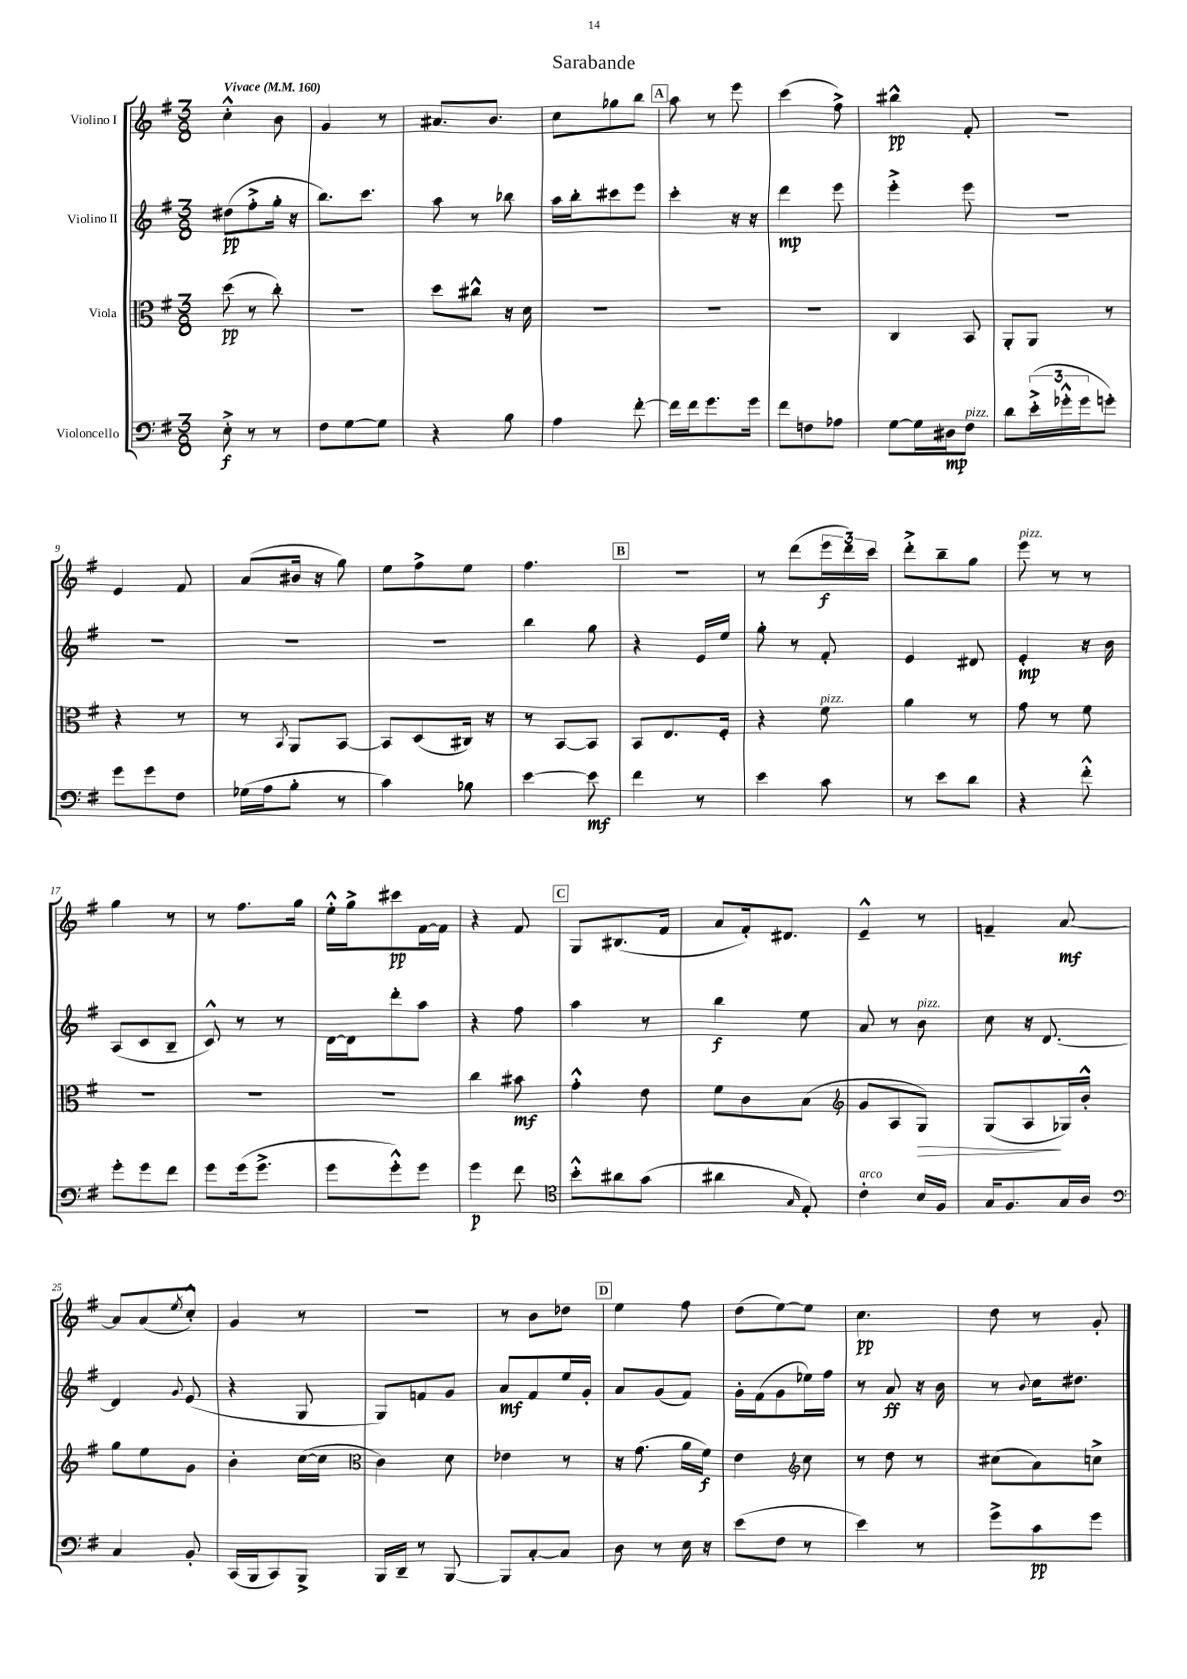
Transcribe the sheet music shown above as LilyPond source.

\header { title = "Sarabande" }
<<
\new StaffGroup <<
\new Staff = "s0" \with { instrumentName = "Violino I" } {
    \clef treble \key g \major \numericTimeSignature \time 3/8 \tempo "Vivace" 4 = 160
    c''4-.-^ b'8 |
    g'4 r8 |
    ais'8. b'8. |
    c''8 ges''8 b''8 |
    \mark \markup { \box "A" } a''8 r8 e'''8 |
    c'''4( fis''8->) |
    bis''4-^\pp fis'8-. |
    R4. |
    e'4 fis'8 |
    a'8( bis'16 r16 g''8) |
    e''8 fis''8-> e''8 |
    fis''4. |
    \mark \markup { \box "B" } R4. |
    r8 d'''8( \tuplet 3/2 { e'''16\f d'''16) c'''16 } |
    d'''8-.-> b''8-- g''8 |
    e'''8^\markup { \italic "pizz." } r8 r8 |
    g''4 r8 |
    r8 fis''8. g''16 |
    e''16-.-^ g''16-> cis'''8\pp fis'16~ fis'16 |
    r4 fis'8 |
    \mark \markup { \box "C" } g8 bis8.( fis'16 |
    a'8 fis'16-.) dis'8. |
    e'4---^ r8 |
    f'4-- a'8~\mf |
    a'8 a'8( \acciaccatura { e''8 } c''8-.-^) |
    g'4 r8 |
    R4. |
    r8 b'8 des''8 |
    \mark \markup { \box "D" } e''4 fis''8 |
    d''8( e''8~) e''8 |
    c''4.\pp |
    d''8 r8 g'8-. \bar "|." |
}
\new Staff = "s1" \with { instrumentName = "Violino II" } {
    \clef treble \key g \major \numericTimeSignature \time 3/8
    dis''8\pp( fis''8-.-> g''16-. r16 |
    b''8.) c'''8. |
    a''8 r8 bes''8 |
    a''16 b''16-. cis'''8 e'''8 |
    \mark \markup { \box "A" } c'''4-. r16 r16 |
    d'''4\mp e'''8 |
    e'''4-.-> e'''8 |
    R4. |
    R4. |
    R4. |
    R4. |
    b''4 g''8 |
    \mark \markup { \box "B" } r4 e'16 e''16 |
    g''8-. r8 fis'8-. |
    e'4 dis'8 |
    e'4-.\mp r16 b'16 |
    a8( c'8 b8-- |
    c'8-^) r8 r8 |
    d'16~ d'16 d'''8-. a''8 |
    r4 fis''8 |
    \mark \markup { \box "C" } a''4 r8 |
    b''4\f e''8 |
    a'8 r8 b'8^\markup { \italic "pizz." } |
    c''8 r16 d'8.~ |
    d'4 \appoggiatura { g'8 } e'8( |
    r4 g8 |
    g8) f'8 g'8 |
    a'8\mf fis'8 e''16 g'16-. |
    \mark \markup { \box "D" } a'8 g'8( fis'8) |
    g'16-. fis'16( g'8 ees''16) fis''16 |
    r8 a'8\ff r16 b'16 |
    r8 \appoggiatura { b'8 } c''16 dis''8. \bar "|." |
}
\new Staff = "s2" \with { instrumentName = "Viola" } {
    \clef alto \key g \major \numericTimeSignature \time 3/8
    d''8\pp( r8 c''8-.) |
    R4. |
    d''8 cis''8-^ r16 d'16 |
    R4. |
    \mark \markup { \box "A" } R4. |
    R4. |
    c4 b,8 |
    a,8-. a,8 r8 |
    r4 r8 |
    r8 \acciaccatura { b,8 } a,8 b,8~ |
    b,8 d8( cis16) r16 |
    r8 b,8~ b,8 |
    \mark \markup { \box "B" } b,8 e8. fis16-. |
    r4 fis'8^\markup { \italic "pizz." } |
    a'4 r8 |
    g'8 r8 fis'8 |
    R4. |
    R4. |
    R4. |
    c''4 bis'8\mf |
    \mark \markup { \box "C" } g'4-.-^ e'8 |
    fis'8 c'8 b8( |
    \clef treble g'8 a8 g8\>) |
    g8( a8\! ges16) b'16-.-^ |
    g''8 e''8 g'8 |
    b'4-. c''16~( c''16 |
    \clef alto c'4) d'8 |
    ees'4 r8 |
    \mark \markup { \box "D" } r16 g'8.( a'16 fis'16\f) |
    e'4 \clef treble c''8 |
    r8 d''8 r8 |
    cis''8( a'8) c''8-> \bar "|." |
}
\new Staff = "s3" \with { instrumentName = "Violoncello" } {
    \clef bass \key g \major \numericTimeSignature \time 3/8
    e8-.->\f r8 r8 |
    fis8 g8~ g8 |
    r4 b8 |
    a4 fis'8~-. |
    \mark \markup { \box "A" } fis'16 fis'16 g'8. g'16 |
    fis'8 f8 aes8 |
    g8~ g16 dis16\mp fis8^\markup { \italic "pizz." } |
    d'8 \tuplet 3/2 { e'16-.->( ges'16-.-^ ges'16 } g'8-.) |
    g'8 g'8 fis8 |
    ges16( a16 b8-. r8 |
    c'4) bes8 |
    e'4~ e'8\mf |
    \mark \markup { \box "B" } fis'4 r8 |
    e'4 c'8 |
    r8 e'8 d'8 |
    r4 fis'8-.-^ |
    g'8-. g'8 fis'8 |
    g'8 g'16( g'8.-> |
    g'8 g'8-.-^) g'8 |
    g'4\p fis'8 |
    \mark \markup { \box "C" } \clef tenor b'8-.-^ ais'8 g'8( |
    ais'4 \grace { g16 } e8-.) |
    c'4-.^\markup { \italic "arco" } b16 fis16 |
    g16 fis8. g16 a16 |
    \clef bass c4 b,8-. |
    c,16( b,,16 c,8) b,,8-> |
    b,,16 d,16-- r8 b,,8~ |
    b,,8 c8~-. c8 |
    \mark \markup { \box "D" } d8 r8 e16 r16 |
    e'8( fis8 r8 |
    e'4) r8 |
    g'8-> c'8\pp g'8 \bar "|." |
}
>>
>>
